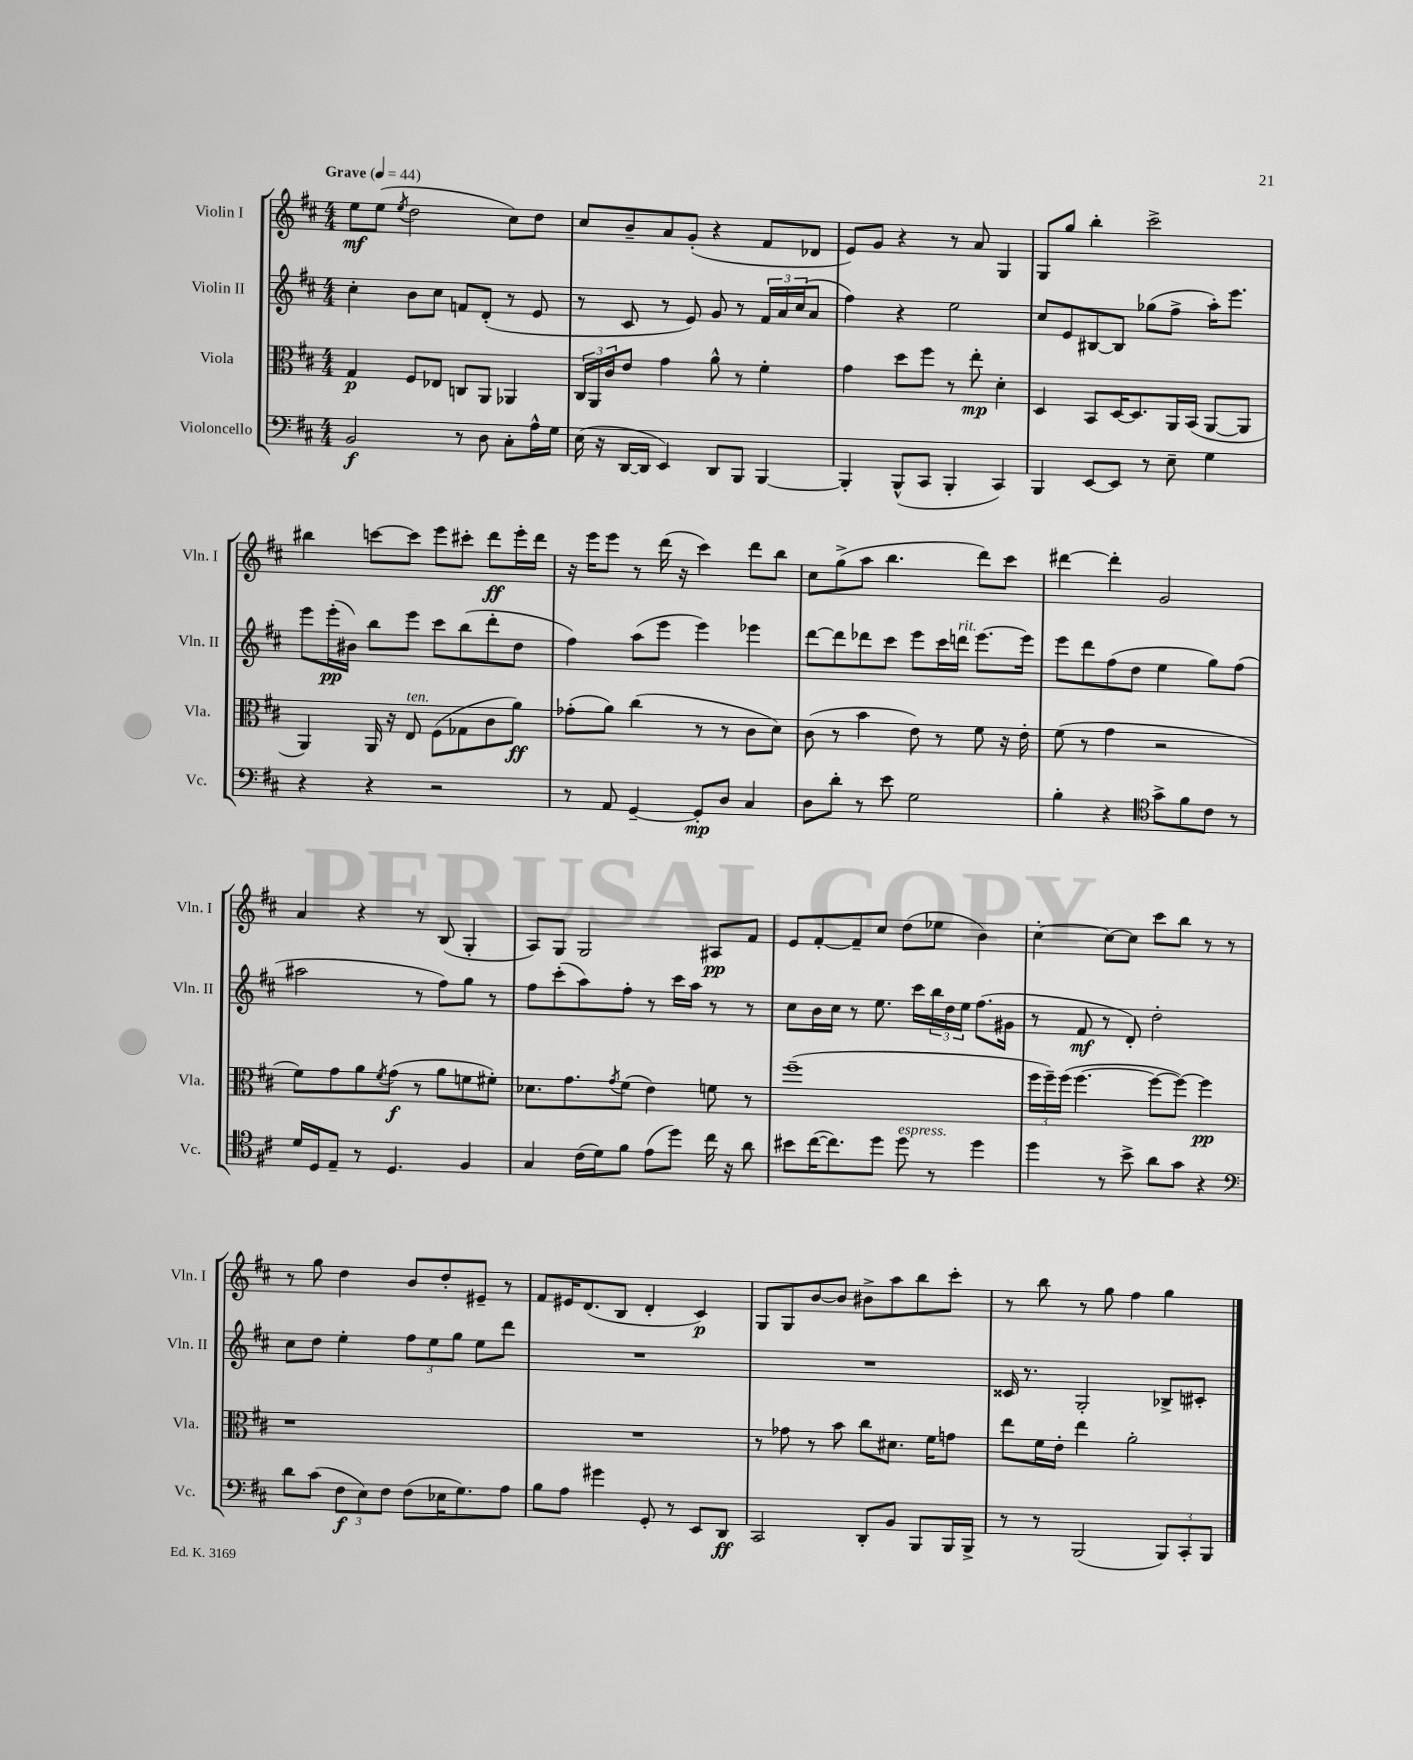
<<
\new StaffGroup <<
\new Staff = "s0" \with { instrumentName = "Violin I" shortInstrumentName = "Vln. I" } {
    \clef treble \key d \major \numericTimeSignature \time 4/4 \tempo "Grave" 4 = 44
    e''8\mf e''8( \acciaccatura { e''8 } d''2 cis''8) d''8 |
    cis''8 b'8-- a'8 g'8-.( r4 fis'8 des'8 |
    e'8) g'8 r4 r8 a'8 g4 |
    g8 g''8 b''4-. cis'''2-> |
    bis''4 c'''8~ c'''8 e'''8 cis'''8-. d'''8\ff e'''16-. d'''16 |
    r16 e'''16 e'''8 r8 d'''16( r16 cis'''4) d'''8 b''8 |
    cis''8 g''8->( a''8 b''4. d'''8) cis'''8 |
    dis'''4~ dis'''4-. g'2 |
    a'4 r4 r8 b8( g4-. |
    a8) g8 g2 ais8\pp fis'8 |
    e'8 fis'8~-. fis'8-- cis''8 d''8( ees''8 b'4) |
    cis''4~-. cis''8~ cis''8 cis'''8 b''8 r8 r8 |
    r8 g''8 d''4 b'8 d''8-. eis'8-- r8 |
    fis'8 eis'16 d'8.( b8 d'4-. cis'4\p) |
    g8 g8 b'8~ b'8 bis'8-> a''8 b''8 cis'''8-. |
    r8 b''8 r8 g''8 fis''4 g''4 \bar "|." |
}
\new Staff = "s1" \with { instrumentName = "Violin II" shortInstrumentName = "Vln. II" } {
    \clef treble \key d \major \numericTimeSignature \time 4/4
    cis''4-. b'8 cis''8 f'8 d'8-.( r8 e'8 |
    r8 cis'8 r8 e'8) g'8 r8 \tuplet 3/2 { fis'16 a'16 cis''16( } a'8 |
    fis''4) r4 e''2 |
    cis''8 e'8 bis8~ bis8 ges''8( fis''8-> a''16-.) e'''8. |
    e'''8 e'''16-.\pp( bis'16) b''8 e'''8 cis'''8 b''8( d'''8-. d''8 |
    fis''4) a''8( e'''8 e'''4) ees'''4 |
    d'''8~ d'''8 des'''8 cis'''8 e'''8 cis'''16 d'''16^\markup { \italic "rit." } e'''8.~ e'''16 |
    e'''8 d'''8 fis''8( d''8 e''4 g''8) fis''8( |
    ais''2 r8 fis''8) g''8 r8 |
    fis''8 cis'''8-.( a''8) fis''8-. r8 cis'''16 a''16 r8 r8 |
    cis''8 b'16 cis''16 r8 e''8. cis'''16 \tuplet 3/2 { b''16 d''16 e''16 } fis''8.( gis'16 |
    r8 fis'8\mf r8 d'8-.) d''2-. |
    cis''8 d''8 e''4-. \tuplet 3/2 { fis''8 e''8 g''8 } e''8 d'''8 |
    R1 |
    R1 |
    cisis'16 r8. g2-. bes8-> cis'8-. \bar "|." |
}
\new Staff = "s2" \with { instrumentName = "Viola" shortInstrumentName = "Vla." } {
    \clef alto \key d \major \numericTimeSignature \time 4/4
    g4\p fis8 ees8 c8 a,8 aes,4 |
    \tuplet 3/2 { cis16 a,16 cis'16 } e'8 g'4 a'8-^ r8 fis'4-. |
    g'4 d''8 fis''8 r8 e''8-.\mp d'4-. |
    d4 b,8 d16~ d8. a,16 b,16( a,8~ a,8 |
    a,4) a,16 r16 e8^\markup { \italic "ten." } fis8( ges8 cis'8 a'8\ff) |
    ges'8-.( a'8) cis''4( r8 r8 cis'8 d'8) |
    cis'8( r8 b'4 e'8) r8 fis'8 r16 e'16-. |
    fis'8( r8 g'4 r2 |
    fis'8) g'8 a'8 \acciaccatura { fis'8 } g'8\f( r8 a'8 f'8 fis'8-.) |
    des'8. g'8. \acciaccatura { g'8 } fis'8( e'4) f'8 r8 |
    fis''1--( |
    \tuplet 3/2 { fis''16 fis''16--) fis''16( } fis''4.~ fis''8~ fis''8~) fis''4\pp |
    r1 |
    R1 |
    r8 ges'8 r8 b'8 cis''8 dis'8. fis'16 g'8 |
    e''8 fis'16 e'16-. e''4 a'2-. \bar "|." |
}
\new Staff = "s3" \with { instrumentName = "Violoncello" shortInstrumentName = "Vc." } {
    \clef bass \key d \major \numericTimeSignature \time 4/4
    b,2\f r8 d8 cis8-. a16-^ g16 |
    e16( r16 d,16~ d,16 e,4) d,8 b,,8 b,,4~ |
    b,,4-. b,,8-^( cis,8 b,,4-. cis,4) |
    b,,4 e,8~ e,8 r8 e8-- g4 |
    r4 r4 r2 |
    r8 a,8 g,4~-- g,8-.\mp d8 cis4 |
    d8 d'8-. r8 e'8 g2 |
    b4-. r4 \clef tenor g'8-> fis'8 cis'8 r8 |
    d'16 d16 e8-- r8 d4. fis4 |
    g4 cis'16( d'16) fis'8 e'8( d''8) cis''16 r16 a'8 |
    bis'8 cis''16~( cis''8.) d''8 d''8^\markup { \italic "espress." } r8 d''4 |
    d''4 r8 b'8-> a'8 g'8 r4 |
    \clef bass d'8 cis'8( \tuplet 3/2 { fis8\f e8) fis8 } fis8( ees16 g8.) a8 |
    b8 a8 gis'4 g,8-. r8 e,8 d,8\ff |
    cis,2 d,8-. b,8 b,,8 b,,16 b,,16-> |
    r8 r8 b,,2( \tuplet 3/2 { b,,8) cis,8-. b,,8 } \bar "|." |
}
>>
>>
\layout { \context { \Score \remove "Bar_number_engraver" } }
